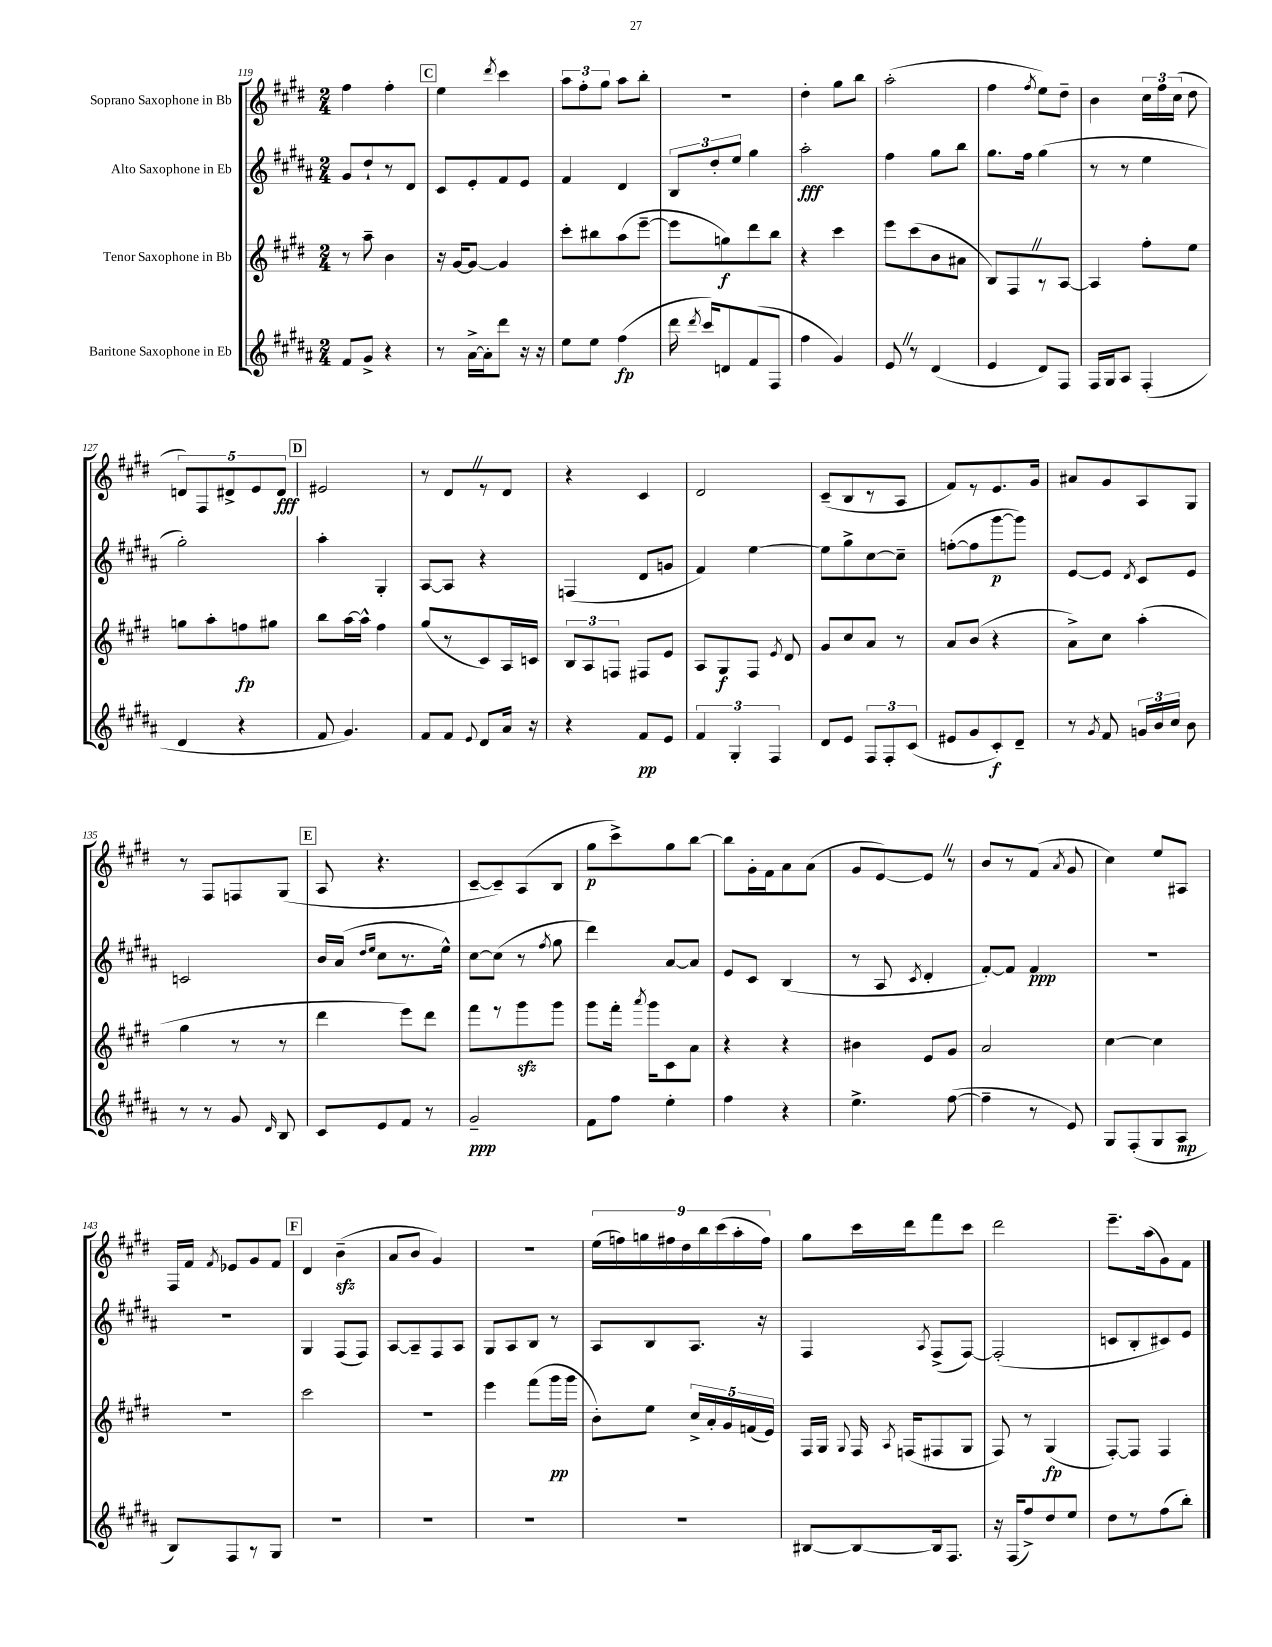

**kern	**kern	**kern	**kern
*staff4	*staff3	*staff2	*staff1
*clefG2	*clefG2	*clefG2	*clefG2
*k[f#c#g#d#a#]	*k[f#c#g#d#]	*k[f#c#g#d#a#]	*k[f#c#g#d#]
*M2/4	*M2/4	*M2/4	*M2/4
8f#/L	8r	8g#/L	4ff#\
8g#^/J	8aa~\	8dd#`/	.
4r	4b\	8r	4ff#'\
.	.	8d#/J	.
=	=	=	=
8r	16r	8c#/L	4ee\
.	[16g#/LK	.	.
[16a#^\LL	8g#/_J	8e'/	.
16a#'\]J	.	.	.
.	.	.	8qddd#/
8ddd#\J	4g#/]	8f#/	4ccc#\
16r	.	8e/J	.
16r	.	.	.
=	=	=	=
8ee\L	8ccc#'\L	4f#/	12aa\L
.	.	.	12ff#'\
8ee\J	8bb#\	.	.
.	.	.	12gg#\J
(4ff#\	(8aa\	4d#/	8aa\L
.	[8eee~\J	.	8bb'\J
=	=	=	=
16ddd#\	8eee\]L	12B/L	2r
8qddd#/	.	.	.
16ccc#/LK)	.	.	.
.	.	12dd#'/	.
8d/	8gg\)	.	.
.	.	12ee/J	.
(8f#/	8ddd#\	4gg#\	.
8F#/J	8bb\J	.	.
=	=	=	=
4ff#\	4r	2aa#'\	4dd#'\
4g#/)	4ccc#\	.	8gg#\L
.	.	.	8bb\J
=	=	=	=
8e/	8eee\L	4ff#\	(2aa'\
8r	(8ccc#\	.	.
(4d#/	8b\	8gg#\L	.
.	8a#\J	8bb\J	.
=	=	=	=
4e/	8B/L)	8.gg#\L	4ff#\
.	8F#/	.	.
.	.	16ff#\Jk	.
.	.	.	8qff#/
8d#/L)	8r	(4gg#\	8ee\L)
8F#/J	[8A/J	.	8dd#~\J
=	=	=	=
16F#/LL	4A/]	8r	4b\
16G#/J	.	.	.
8A#/J	.	8r	.
(4F#'/	8ff#'\L	4ee\	24cc#\LL
.	.	.	24ff#\
.	.	.	(24cc#\JJ
.	8ee\J	.	8dd#\
=	=	=	=
4d#/	8gg\L	2gg#'\)	10d/L)
.	.	.	10F#/
.	8aa'\	.	.
.	.	.	10d#^/
4r	8ff\	.	.
.	.	.	10e/
.	8gg#\J	.	.
.	.	.	10d#/J
=	=	=	=
8f#/	8bb\L	4aa#'\	2e#/
4.g#/)	[16aa\L	.	.
.	16aa^^\]JJ	.	.
.	4ff#\	4G#'/	.
=	=	=	=
8f#/L	(8gg#/L	[8A#/L	8r
8f#/J	8r	8A#/]J	8d#/L
8qqe/	.	.	.
8d#/L	8c#/)	4r	8r
16a#/Jk	16A/L	.	8d#/J
16r	16c/JJ	.	.
=	=	=	=
4r	12B/L	(4F/	4r
.	12A/	.	.
.	12F/J	.	.
8f#/L	8F#/L	8d#/L	4c#/
8e/J	8e/J	8g/J	.
=	=	=	=
6f#/	8A/L	4f#/)	2d#/
.	8G#/	.	.
6G#'/	.	.	.
.	8F#/J	[4ee\	.
6F#/	.	.	.
.	8qe/	.	.
.	8d#/	.	.
=	=	=	=
8d#/L	8g#/L	8ee\]L	(8c#~/L
8e/J	8cc#/	8gg#^\	8B/
12F#/L	8a/J	[8cc#\	8r
12F#'/	.	.	.
.	8r	8cc#~\]J	8A/J
(12c#/J	.	.	.
=	=	=	=
8e#/L	8a/L	([8ff'\L	8f#/L)
8g#/	(8b/J	8ff\]	8r
8c#'/)	4r	[8ggg#\	8.e/
8d#~/J	.	8ggg#\]J)	.
.	.	.	16g#/Jk
=	=	=	=
8r	8a^\L)	[8e/L	8a#/L
8qg#/	.	.	.
8f#/	8cc#\J	8e/]J	8g#/
.	.	8qd#/	.
24g/LL	(4aa'\	8c#/L	8A/
24b/	.	.	.
24cc#/JJ	.	.	.
8b\	.	8e/J	8G#/J
=	=	=	=
8r	4gg#\	2c/	8r
8r	.	.	8F#/L
8g#/	8r	.	8F/
16qqd#/	.	.	.
8B/	8r	.	(8G#/J
=	=	=	=
8c#/L	4ddd#\	16b/LL	8A/
.	.	(16a#/JJ	.
.	.	16qqdd#/LL	.
.	.	16qqee/JJ	.
8e/	.	8cc#\L	4.r
8f#/J	8eee\L)	8.r	.
8r	8ddd#\J	.	.
.	.	16ee^^\Jk)	.
=	=	=	=
2g#~/	8fff#\L	[8cc#\L	[8c#~/L
.	8r	(8cc#\]J	8c#~/])
.	8ggg#\	8r	(8A/
.	.	8qff#/	.
.	8ggg#\J	8gg#\	8B/J
=	=	=	=
8f#\L	8ggg#\L	4ddd#\)	8gg#\L
8ff#\J	16fff#'\Jk	.	8ccc#^\)
.	8qaaa/	.	.
.	16ggg#\LK	.	.
4ee'\	8c#\	[8a#/L	8gg#\
.	8a\J	8a#/]J	[8bb\J
=	=	=	=
4ff#\	4r	8e/L	8bb\]L
.	.	8c#/J	16g#'\L
.	.	.	16f#\J
4r	4r	(4B/	8a\
.	.	.	(8a\J
=	=	=	=
4.ee^\	4b#\	8r	8g#/L
.	.	8A#/	[8e/)
.	.	8qc#/	.
.	8e/L	4d#'/	8e/]J
([8ff#\	8g#/J	.	8r
=	=	=	=
4ff#~\]	2a/	[8f#'/L)	8b/L
.	.	8f#/]J	8r
8r	.	4f#/	(8f#/J
.	.	.	8qa/
8e/)	.	.	8g#/
=	=	=	=
8G#/L	[4cc#\	2r	4cc#\)
(8F#'/	.	.	.
8G#/	4cc#\]	.	8ee/L
8A#/J	.	.	8A#/J
=	=	=	=
8B/L)	2r	2r	16F#/LL
.	.	.	16f#/JJ
.	.	.	8qf#/
8F#/	.	.	8e-/L
8r	.	.	8g#/
8G#/J	.	.	8f#/J
=	=	=	=
2r	2ccc#\	4G#/	4d#/
.	.	(8F#/L	(4b~\
.	.	8F#/J)	.
=	=	=	=
2r	2r	[8A#/L	8a/L
.	.	8A#~/]	8b/J
.	.	8F#/	4g#/)
.	.	8A#/J	.
=	=	=	=
2r	4eee\	8G#/L	2r
.	.	8A#/	.
.	(8fff#\L	8B/J	.
.	16ggg#\L	8r	.
.	16ggg#\JJ	.	.
=	=	=	=
2r	8b'\L)	8A#/L	(18ee\LL
.	.	.	18ff\)
.	.	.	18gg\
.	8ee\J	8B/	.
.	.	.	18ff#\
.	.	.	18dd#\
.	20cc#^/LL	8.A#/J	.
.	.	.	18bb\
.	20a'/	.	.
.	.	.	(18ccc#\
.	20g#/	.	.
.	.	.	18aa'\
.	(20f/	.	.
.	.	16r	.
.	.	.	18ff#\JJ)
.	20e/JJ)	.	.
=	=	=	=
[8B#/L	16F#/LL	4F#/	8gg#\L
.	16G#/JJ	.	.
.	8qqG#/	.	.
8B#/_	16F#/	.	16ccc#\L
.	8qA/	.	.
.	(16F/LK	.	16ddd#\J
.	.	8qA#/	.
16B#/]k	8F#/	(8F#^/L	8fff#\
8.F#/J	.	.	.
.	8G#/J	[8F#/J)	8ccc#\J
=	=	=	=
16r	8F#/)	(2F#'/]	2ddd#\
(16F#/LK	.	.	.
8ff#^/)	8r	.	.
8dd#/	(4G#/	.	.
8ee/J	.	.	.
=	=	=	=
8dd#\L	[8F#'/L)	8c/L	8.eee~\L
8r	8F#/]J	8B'/	.
.	.	.	(16aa\k
(8ff#\	4F#/	8c#/)	8g#\)
8bb'\J)	.	8e/J	8f#\J
==	==	==	==
*-	*-	*-	*-
